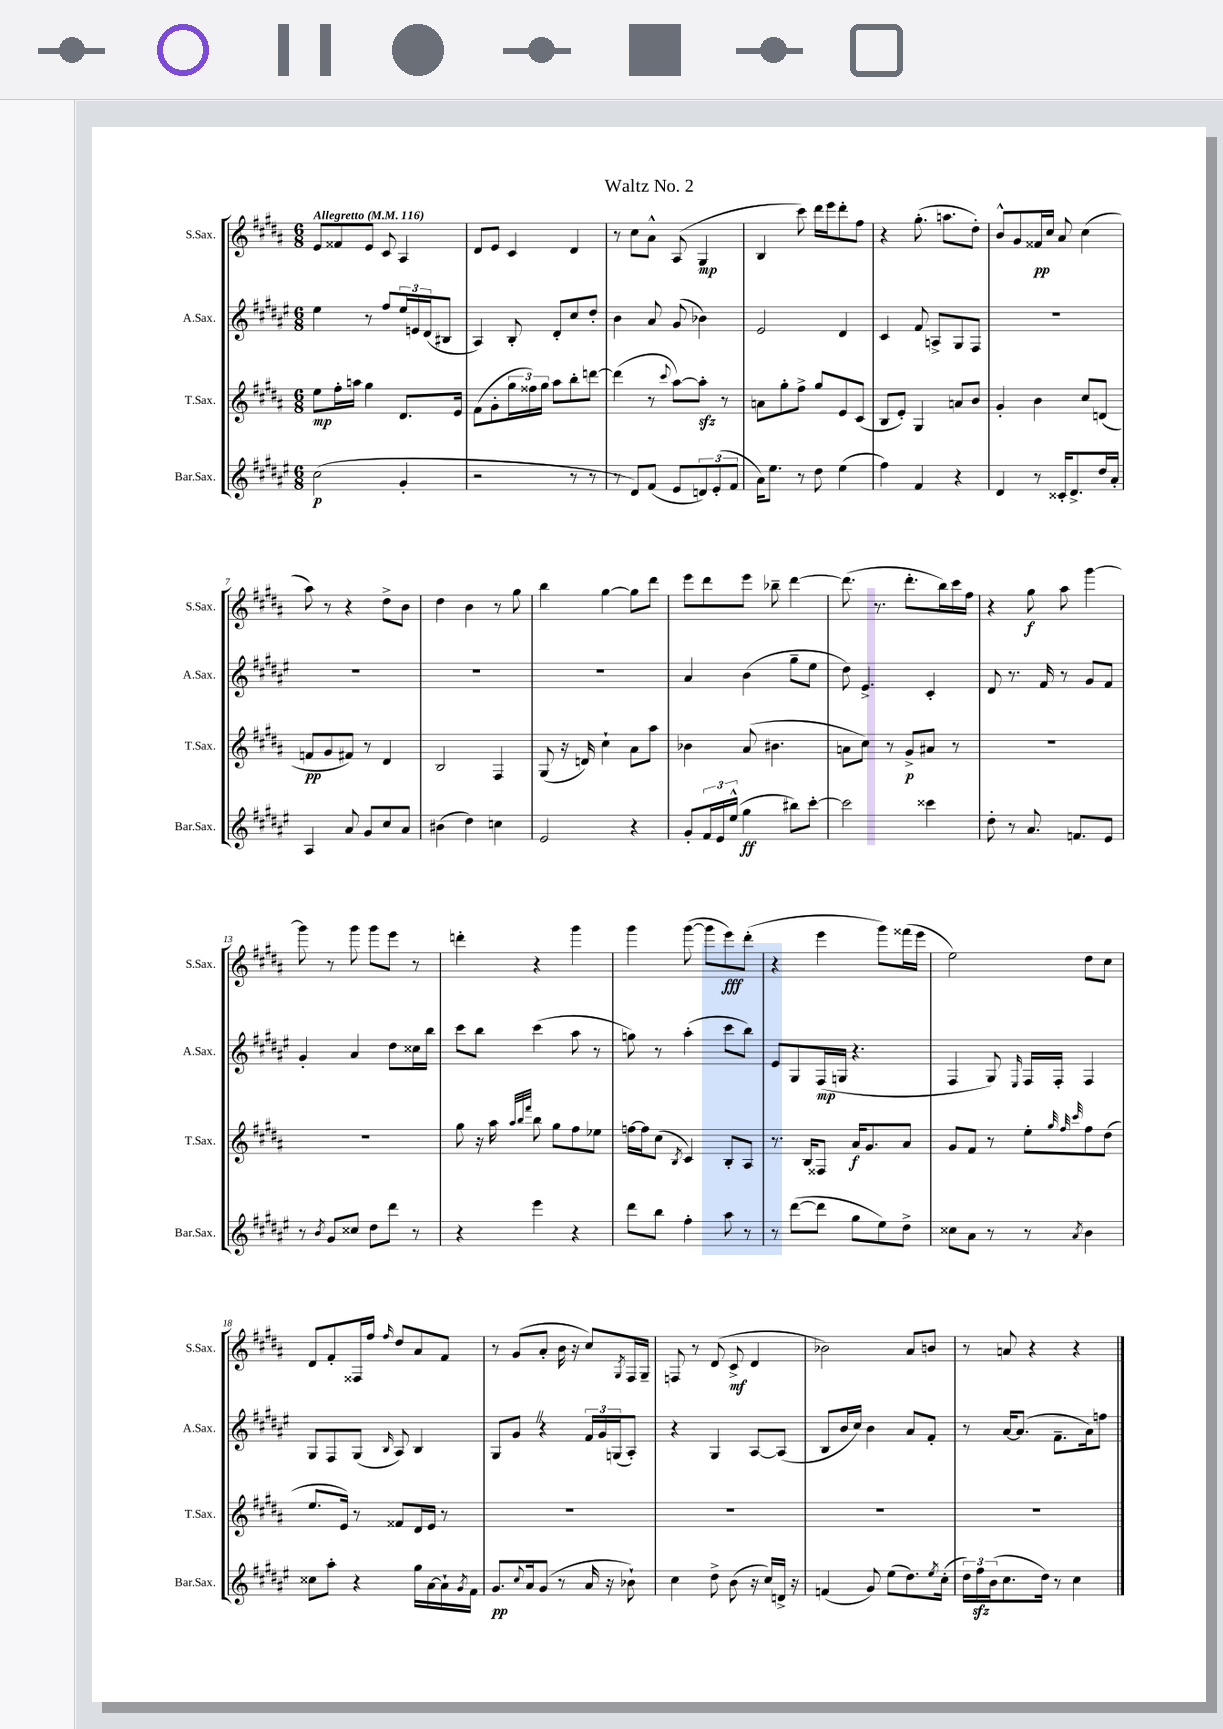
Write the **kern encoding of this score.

**kern	**kern	**kern	**kern
*staff4	*staff3	*staff2	*staff1
*clefG2	*clefG2	*clefG2	*clefG2
*k[f#c#g#d#a#e#]	*k[f#c#g#d#a#]	*k[f#c#g#d#a#e#]	*k[f#c#g#d#a#]
*M6/8	*M6/8	*M6/8	*M6/8
*MM116	*MM116	*MM116	*MM116
(2cc#	8ee	4ee#	8e
.	16ff#'	.	8f##
.	16aa	.	.
.	4gg#	8r	8e
.	.	8ff#	8c#
4g#'	8.d#	24ee#	4A#
.	.	24e	.
.	.	(24d#	.
.	.	8B#	.
.	16e	.	.
=	=	=	=
2r	(8f#	4A#)	8d#
.	8g#'	.	8e
.	24gg#	8B'	4c#
.	24ff##)	.	.
.	24gg#	.	.
.	8aa#	8d#'	.
8r	8bb'	8cc#	4d#
8r	[8ddd	8dd#'	.
=	=	=	=
8r	(4ddd]	4b	8r
8d#)	.	.	8cc#
(8f#	8r	8a#	8a#^^
.	8qqccc#	.	.
8e#	[8aa#)	(8g#	(8A#
12d)	8aa#']	4b-)	4G#
(12e#'	.	.	.
.	8r	.	.
12f#	.	.	.
=	=	=	=
16a#)	8a	2e#	4B
8.ee#	.	.	.
.	8gg#'	.	.
8r	8ff#^	.	8ccc#)
8dd#	8gg#	.	16ddd#
.	.	.	16eee
(4ee#	8e	4d#	8ddd#'
.	(8c#	.	8ff#
=	=	=	=
4ff#)	8B	4c#	4r
.	8e')	.	.
4f#	4G#	8f#	(8.gg#'
.	.	8A^	.
.	.	.	8.aa
4r	8a	8G#	.
.	8b	8F#	8dd#')
=	=	=	=
4d#	4g#'	2.r	8b^^
.	.	.	8g#
8r	4b	.	16f##
.	.	.	16cc#
16c##'	.	.	8a#
8.d#^	.	.	.
.	8cc#	.	(4cc#
16dd#	(8d	.	.
16a#'	.	.	.
=	=	=	=
4A#	8f	2.r	8aa#)
.	8g#	.	8r
8a#	8f#)	.	4r
8g#	8r	.	.
8cc#	4d#	.	8dd#^
8a#	.	.	8b
=	=	=	=
(4b#	2B	2.r	4dd#
4dd#)	.	.	4b
4cc	4F#	.	8r
.	.	.	8gg#
=	=	=	=
2e#	(8G#	2.r	4bb
.	16r	.	.
.	16d)	.	.
.	4cc#`	.	[4gg#
4r	8a#	.	8gg#]
.	8aa#	.	8ddd#
=	=	=	=
8g#'	4b-	4a#	8eee
24f#	.	.	8ddd#
24e#	.	.	.
(24ee#^^	.	.	.
4gg#	(8a#	(4b	8eee
.	4.b#	.	8bb-~
8bb#)	.	8gg#~	[4ddd#
[8ccc#'	.	8ee#	.
=	=	=	=
2ccc#]	8a	8dd#)	(8.ddd#]
.	8cc#)	4.e#^	.
.	.	.	8.r
.	8r	.	.
.	8g#^	.	8.ddd#'
4ccc##	8a#	4c#'	.
.	.	.	16bb)
.	8r	.	16ccc#
.	.	.	16ff#
=	=	=	=
8dd#'	2.r	8d#	4r
8r	.	8.r	.
8.a#	.	.	8gg#
.	.	16f#	.
.	.	8r	8aa#
8.f	.	.	.
.	.	8g#	[4ggg#
8e#	.	8f#	.
=	=	=	=
8r	2.r	4g#'	8ggg#]
8qb	.	.	.
8g#	.	.	8r
8cc##	.	4a#	8ggg#
8dd#	.	.	8ggg#
8ddd#	.	8dd#	8eee
8r	.	16cc##	8r
.	.	16bb	.
=	=	=	=
4r	8gg#	8ccc#	4ddd'
.	16r	8bb	.
.	16aa#	.	.
.	32qqaa#	.	.
.	32qqbb	.	.
.	32qqfff#	.	.
4eee#	8bb	(4ccc#	4r
.	8gg#	.	.
4r	8ff#	8aa#	4ggg#
.	8ee-	8r	.
=	=	=	=
8ddd#	[16ff	8gg)	4ggg#
.	16ff]	.	.
8bb	(8cc#	8r	.
.	8qB	.	.
4ff#'	4c#)	(4aa#'	([8ggg#
.	.	.	8ggg#]
8aa#	8B'	8ccc#	8eee)
8r	8A#	8bb)	(8ddd#'
=	=	=	=
8r	8.r	8e#	4r
([8ddd#	.	8G#	.
.	16B	.	.
8ddd#]	8F##	(16F#	4eee
.	.	16G	.
8gg#	16a#	4.r	.
.	8.g#	.	.
8ee#)	.	.	8ggg#)
8dd#^	8a#	.	(16fff##
.	.	.	16eee
=	=	=	=
8cc##	8g#	4F#	2ee)
8a#	8f#	.	.
8r	8r	8G#)	.
.	.	16qqE#	.
8r	8ee'	16F#	.
.	.	16F#'	.
.	32qqgg#	.	.
.	32qqff#	.	.
8qa#	32qqccc#	.	.
4b	8ff#	4F#	8dd#
.	(8dd#	.	8cc#
=	=	=	=
8cc##	8.ee	8G#	8d#
8aa#'	.	8F#	8f#'
.	16e)	.	.
4r	8r	(8G#	16F##
.	.	.	16ff#
.	.	16qqB	16qqff#
.	8f##	8A#)	8dd#
16gg#	16d#	4B	8a#
[16a#	16e	.	.
16a#`]	8r	.	8f#
8qg#	.	.	.
16f#	.	.	.
=	=	=	=
8.g#	2.r	8G#	8r
.	.	8g#	(8g#
8qqcc#	.	.	.
16a#	.	.	.
(8g#	.	4r	8a#'
8r	.	.	16b
.	.	.	16r
16a#	.	24f#	8cc#)
.	.	24g#	.
16r	.	.	.
.	.	(24G	.
.	.	.	8qG#
8b-`)	.	8A#')	16F#
.	.	.	16G#~
=	=	=	=
4cc#	2.r	4r	8F
.	.	.	8r
8dd#^	.	4G#	(8d#
(8b	.	.	8c#^
16r	.	[8A#	4d#
16cc#)	.	.	.
16d^	.	(8A#]	.
16r	.	.	.
=	=	=	=
(4f	2.r	8B	2b-)
.	.	16b	.
.	.	16cc#)	.
8g#)	.	4b	.
(8ee#	.	.	.
8.dd#)	.	8a#	8a#
.	.	8f#'	8b
8qee#	.	.	.
(16cc#'	.	.	.
=	=	=	=
24dd#)	2.r	8r	8r
24ff#	.	.	.
(24b	.	.	.
8.cc#	.	[16a#	8a
.	.	(8.a#]	.
.	.	.	4r
16dd#)	.	.	.
8r	.	8.f#~	.
4cc#	.	.	4r
.	.	16a#)	.
.	.	8ff	.
==	==	==	==
*-	*-	*-	*-
